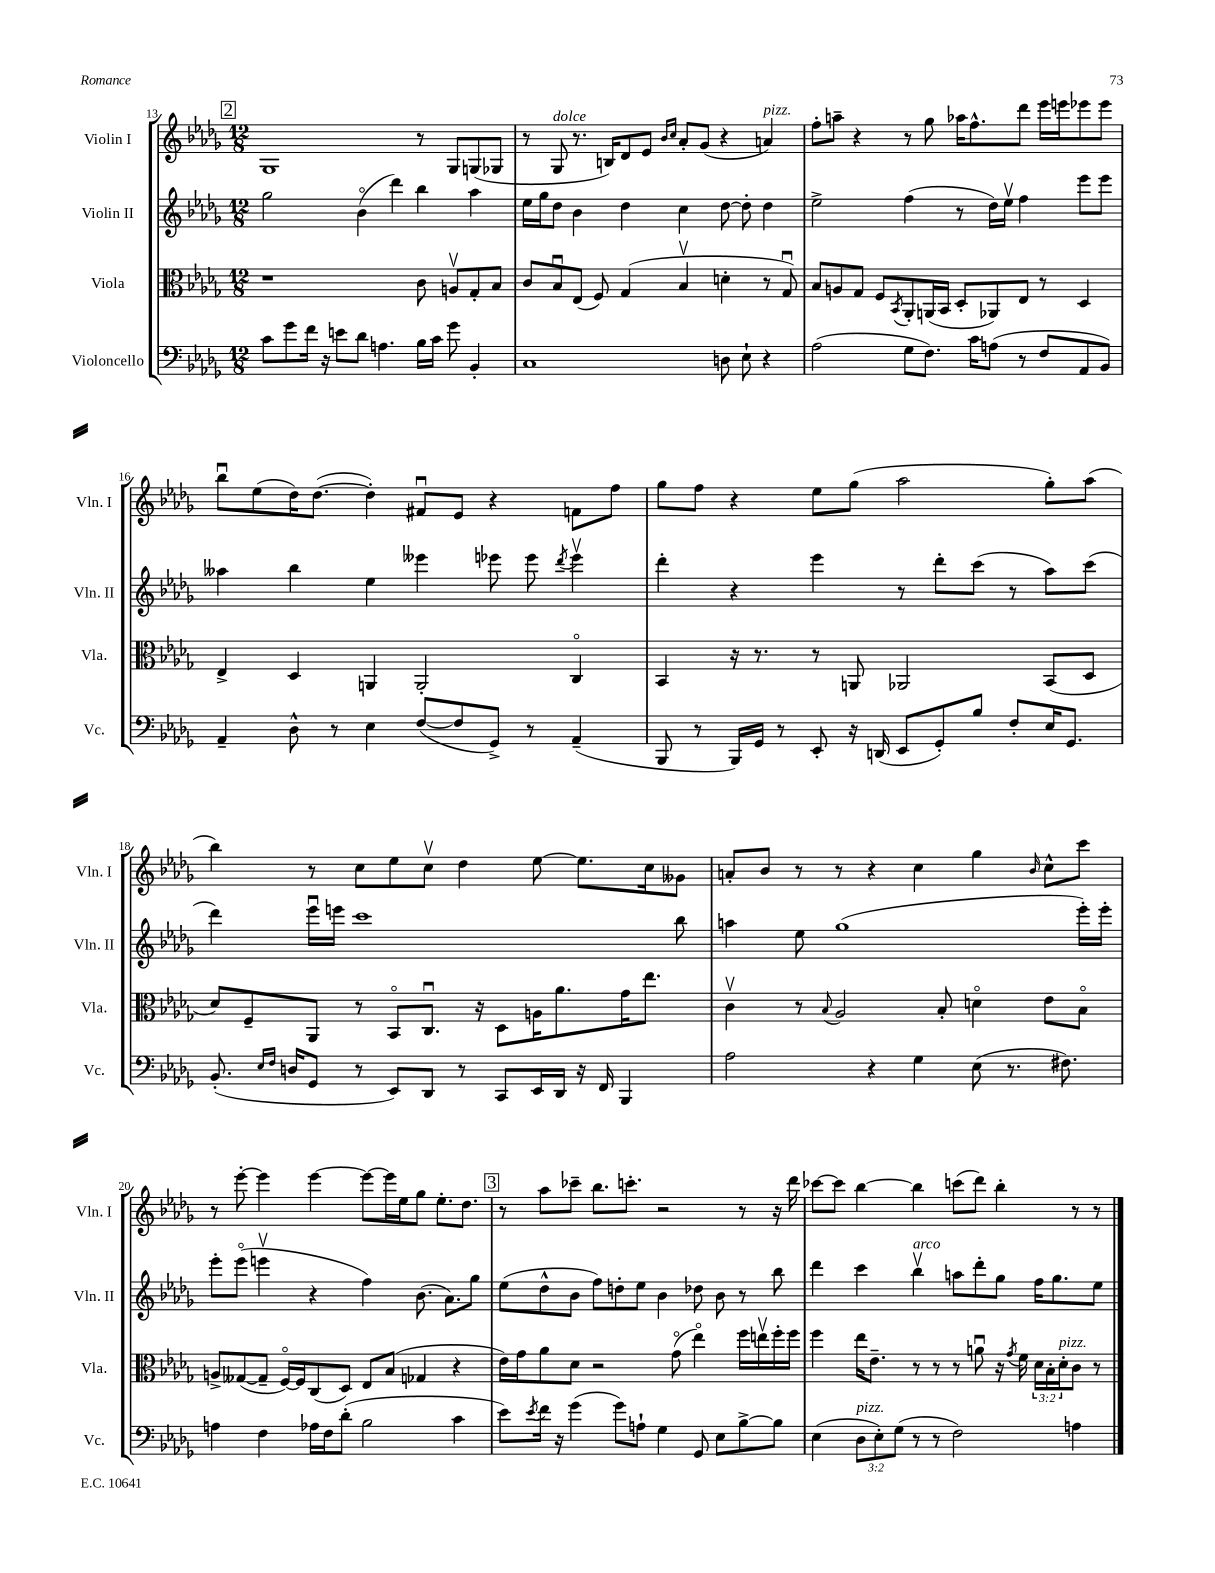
<<
\new StaffGroup <<
\new Staff = "s0" \with { instrumentName = "Violin I" shortInstrumentName = "Vln. I" } {
    \clef treble \key des \major \numericTimeSignature \time 12/8
    \mark \markup { \box "2" } ges1 r8 ges8 g8( ges8 |
    r8 ges8^\markup { \italic "dolce" } r8. b16) des'8 ees'8 \grace { bes'16 c''16 } aes'8-. ges'8( r4 a'4^\markup { \italic "pizz." }) |
    f''8-. a''8-- r4 r8 ges''8 aes''16 f''8.-^ des'''8 ees'''16 e'''16 ees'''8 ees'''8 |
    bes''8\downbow ees''8( des''16) des''8.~( des''4-.) fis'8\downbow ees'8 r4 f'8 f''8 |
    ges''8 f''8 r4 ees''8 ges''8( aes''2 ges''8-.) aes''8( |
    bes''4) r8 c''8 ees''8 c''8\upbow des''4 ees''8~ ees''8. c''16 geses'8 |
    a'8-. bes'8 r8 r8 r4 c''4 ges''4 \grace { bes'16 } c''8-^ c'''8 |
    r8 ees'''8~-. ees'''4 ees'''4~ ees'''8~ ees'''16 ees''16 ges''8 ees''8.-. des''8. |
    \mark \markup { \box "3" } r8 aes''8 ces'''8-- bes''8. c'''8.-. r2 r8 r16 des'''16 |
    ces'''8~ ces'''8 bes''4~ bes''4 c'''8( des'''8) bes''4-. r8 r8 \bar "|." |
}
\new Staff = "s1" \with { instrumentName = "Violin II" shortInstrumentName = "Vln. II" } {
    \clef treble \key des \major \numericTimeSignature \time 12/8
    \mark \markup { \box "2" } ges''2 bes'4\flageolet( des'''4) bes''4 aes''4 |
    ees''16 ges''16 des''8 bes'4 des''4 c''4 des''8~ des''8-. des''4 |
    ees''2-> f''4( r8 des''16) ees''16\upbow f''4 ees'''8 ees'''8 |
    aeses''4 bes''4 ees''4 eeses'''4 ees'''8 ees'''8 \acciaccatura { des'''8 } ees'''4\upbow |
    des'''4-. r4 ees'''4 r8 des'''8-. c'''8( r8 aes''8) c'''8( |
    des'''4) ees'''16\downbow e'''16 c'''1 bes''8 |
    a''4 ees''8 ges''1( ees'''16-.) ees'''16-. |
    ees'''8-. ees'''8\flageolet( e'''4\upbow r4 f''4) bes'8.( aes'8.) ges''8 |
    \mark \markup { \box "3" } ees''8( des''8-^ bes'8 f''8) d''8-. ees''8 bes'4 des''8 bes'8 r8 bes''8 |
    des'''4 c'''4 bes''4\upbow^\markup { \italic "arco" } a''8 des'''8-. ges''8 f''16 ges''8. ees''8 \bar "|." |
}
\new Staff = "s2" \with { instrumentName = "Viola" shortInstrumentName = "Vla." } {
    \clef alto \key des \major \numericTimeSignature \time 12/8 \override Staff.TupletNumber.text = #tuplet-number::calc-fraction-text
    \mark \markup { \box "2" } r1 c'8 a8\upbow ges8-. bes8 |
    c'8 bes8\downbow ees8( f8) ges4( bes4\upbow d'4-. r8 ges8\downbow) |
    bes8 a8 ges8 f8 \acciaccatura { bes,8 } aes,8-. a,16( bes,16 des8-. aes,8) ees8 r8 des4 |
    ees4-> des4 a,4 a,2-. c4\flageolet |
    bes,4 r16 r8. r8 a,8 aes,2 bes,8( des8 |
    des'8) f8-- aes,8 r8 bes,8\flageolet c8.\downbow r16 des8 a16 aes'8. ges'16 ees''8. |
    c'4\upbow r8 \appoggiatura { bes8 } aes2 bes8-. d'4\flageolet ees'8 bes8\flageolet |
    a8-> geses8~( geses8-- f16~\flageolet) f16 c8( des8) ees8 bes8( ges4 r4 |
    \mark \markup { \box "3" } ees'16) ges'16 aes'8 des'8 r2 ges'8\flageolet( ees''4\flageolet) f''16 e''16\upbow f''16-. f''16 |
    f''4 ees''16 ees'8.-- r8 r8 r8 a'8\downbow r16 \acciaccatura { ges'8 } f'16 \tuplet 3/2 { des'16 bes16-. des'16-.^\markup { \italic "pizz." } } c'8 r8 \bar "|." |
}
\new Staff = "s3" \with { instrumentName = "Violoncello" shortInstrumentName = "Vc." } {
    \clef bass \key des \major \numericTimeSignature \time 12/8 \override Staff.TupletNumber.text = #tuplet-number::calc-fraction-text
    \mark \markup { \box "2" } c'8 ges'8 f'16 r16 e'8 des'8 a4. bes16 c'16 ges'8 bes,4-. |
    c1 d8 ees8-! r4 |
    aes2( ges8 f8.) c'16 a8( r8 f8 aes,8 bes,8) |
    aes,4-- des8-^ r8 ees4 f8~( f8 ges,8->) r8 aes,4--( |
    bes,,8 r8 bes,,16) ges,16 r8 ees,8-. r16 d,16( ees,8 ges,8-.) bes8 f8-. ees16 ges,8. |
    bes,8.-.( \grace { ees16 f16 } d16 ges,8 r8 ees,8) des,8 r8 c,8 ees,16 des,16 r16 f,16 bes,,4 |
    aes2 r4 ges4 ees8( r8. fis8.) |
    a4 f4 aes16 f16 des'8-.( bes2 c'4 |
    \mark \markup { \box "3" } ees'8) \acciaccatura { ees'8 } f'16 r16 ges'4( ges'8) a8-! ges4 ges,8 ees8 bes8~-> bes8 |
    ees4( \tuplet 3/2 { des8^\markup { \italic "pizz." } ees8-.) ges8( } r8 r8 f2) a4 \bar "|." |
}
>>
>>
\layout { \context { \Score currentBarNumber = #13 } }
